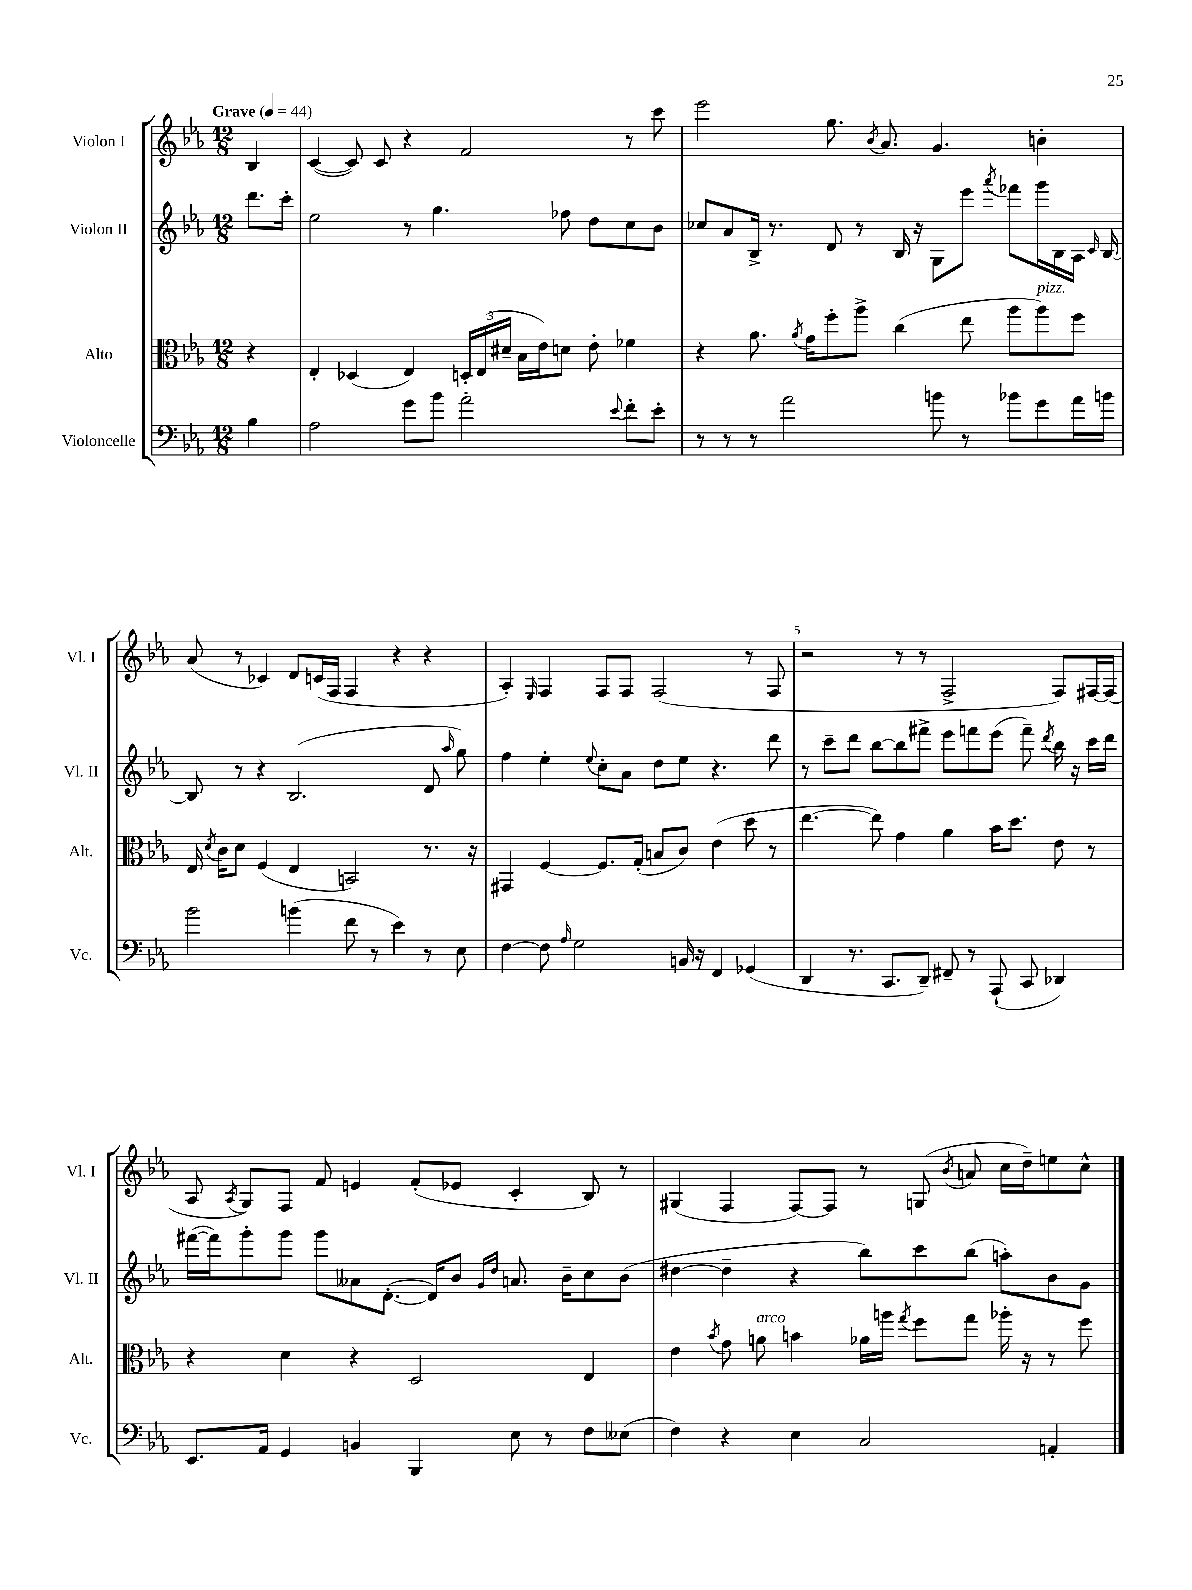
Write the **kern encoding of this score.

**kern	**kern	**kern	**kern
*part4	*part3	*part2	*part1
*staff4	*staff3	*staff2	*staff1
*I"Violoncelle	*I"Alto	*I"Violon II	*I"Violon I
*I'Vc.	*I'Alt.	*I'Vl. II	*I'Vl. I
*clefF4	*clefC3	*clefG2	*clefG2
*k[b-e-a-]	*k[b-e-a-]	*k[b-e-a-]	*k[b-e-a-]
*M12/8	*M12/8	*M12/8	*M12/8
*MM44	*MM44	*MM44	*MM44
=	=	=	=
!	!	!	!LO:TX:a:B:t=Grave
4B-\	4r	8.ddd\L	4B-/
.	.	16ccc'\Jk	.
=1	=1	=1	=1
2A-\	4E-'/	2ee-\	([4c/
.	(4D-X/	.	8c/])
.	.	.	8c/
8g\L	4E-/)	8r	4r
8b-\J	.	4.gg\	.
2a-'\	24Dn'/LL	.	2f/
.	(24E-/	.	.
.	24d#X~/JJ	.	.
.	16B-\LL	.	.
.	16e-\J)	.	.
.	8dn\J	8ff-X\	.
.	8e-'\	8dd\L	.
8qqe-/	.	.	.
8f'\L	4f-X\	8cc\	8r
8e-'\J	.	8b-\J	8ccc\
=2	=2	=2	=2
8r	4r	8cc-X/L	2eee-\
8r	.	8a-/	.
8r	8.a-\	16B-^/Jk	.
.	.	8.r	.
2a-\	.	.	.
.	8qa-/	.	.
.	16g\KL	.	.
.	8ff'\	8d/	8.gg\
.	8aa-^\J	8r	.
.	.	.	8qb-/
.	.	.	8.a-/
.	(4cc\	16B-/	.
.	.	16r	.
8bn\	.	8G\L	4.g/
8r	8ee-\	8eee-\J	.
.	.	8qaaa-/	.
8b-X\L	8aa-\L	8fff-X\L	.
!	!LO:TX:a:i:t=pizz.	!	!
8g\	8aa-\)	16ggg\L	4bn'\
.	.	16B-\	.
16a-\L	8ff\J	16A-\JJ	.
.	.	16qqc/	.
16bn\JJ	.	[16B-/	.
!!LO:LB:g=z
=3	=3	=3	=3
2b-\	16E-/	8B-/]	(8a-/
.	8qd/	.	.
.	16c\KL	.	.
.	8d\J	8r	8r
.	(4F/	4r	4c-X/)
(4bn\	4E-/	(2.B-/	8d/L
.	.	.	(16cn/L
.	.	.	16F/JJ
8f\	2BBn/)	.	4F/
8r	.	.	.
4e-\)	.	.	4r
8r	8.r	8d/	4r
.	.	16qqaa-/	.
8E-\	.	8gg\)	.
.	16r	.	.
=4	=4	=4	=4
[4F\	4GG#X/	4ff\	4A-'/)
.	.	.	16qqE-/
8F\]	[4F/	4ee-'\	4F/
16qqA-/	.	.	.
2G\	.	.	.
.	.	8qqee-/	.
.	8.F/L]	8cc'\L	8F/L
.	.	8a-\J	8F/J
.	(16G'/Jk	.	.
.	8Bn/L	8dd\L	(2F/
16BBn/	8c/J)	8ee-\J	.
16r	.	.	.
4FF/	(4e-\	4.r	.
(4GG-X/	8dd\	.	8r
.	8r	8ddd\	8F/
=5	=5	=5	=5
4DD/	[4.ee-\	8r	2r
.	.	8ccc~\L	.
8.r	.	8ddd\J	.
.	8ee-\])	[8bb-\L	.
8.CC/L	.	.	.
.	4g\	8bb-\]	8r
8DD~/J)	.	8fff#X^\J	8r
8FF#X~/	4a-\	8eee-\L	2F^/
8r	.	8fffn\	.
(8AAA-`/	16b-\KL	(8eee-\J	.
.	8.dd\J	.	.
8CC/	.	8fff~\)	.
.	.	8qddd/	.
4DD-X/)	8e-\	16bb-\	8F/L)
.	.	16r	.
.	8r	16ccc\LL	[16F#X/L
.	.	16ddd\JJ	(16F#/JJ]
!!LO:LB:g=z
=6	=6	=6	=6
8.EE-/L	4r	([16fff#X\LL	8A-/
.	.	16fff#\J])	.
.	.	.	8qA-/
.	.	8ggg'\	8G/L)
16AA-/Jk	.	.	.
4GG/	4d\	8ggg\J	8F/J
.	.	8ggg\L	8f/
4BBn/	4r	8a--X\	4en/
.	.	([8.d'\J	.
4BBB-/	2D/	.	(8f'/L
.	.	16d/KL])	.
.	.	8b-/J	8e-X/J
.	.	16qqg/LL	.
.	.	16qqdd/JJ	.
8E-\	.	8.an/	4c'/
8r	.	.	.
.	.	16b-~\KL	.
8F\L	4E-/	8cc\	8B-/)
(8E--X\J	.	(8b-\J	8r
=7	=7	=7	=7
4F\)	4e-\	[4dd#X\	(4G#X/
.	8qb-/	.	.
4r	8g\	4dd#~\]	4F/
!	!LO:TX:a:i:t=arco	!	!
.	8an\	.	.
4E-\	4bn\	4r	[8F/L)
.	.	.	8F/J]
2C/	16a-X\LL	8bb-\L)	8r
.	16aan\JJ	.	.
.	8qgg/	.	.
.	8ff\L	8ccc\	(8Gn/
.	.	.	8qb-/
.	8gg\J	(8bb-\J	8an/
.	16aa-X'\	8aan'\L)	16cc\LL
.	16r	.	16dd~\J)
4AAn'/	8r	8b-\	8een\
.	8ff\	8g\J	8cc^^\J
==	==	==	==
*-	*-	*-	*-
